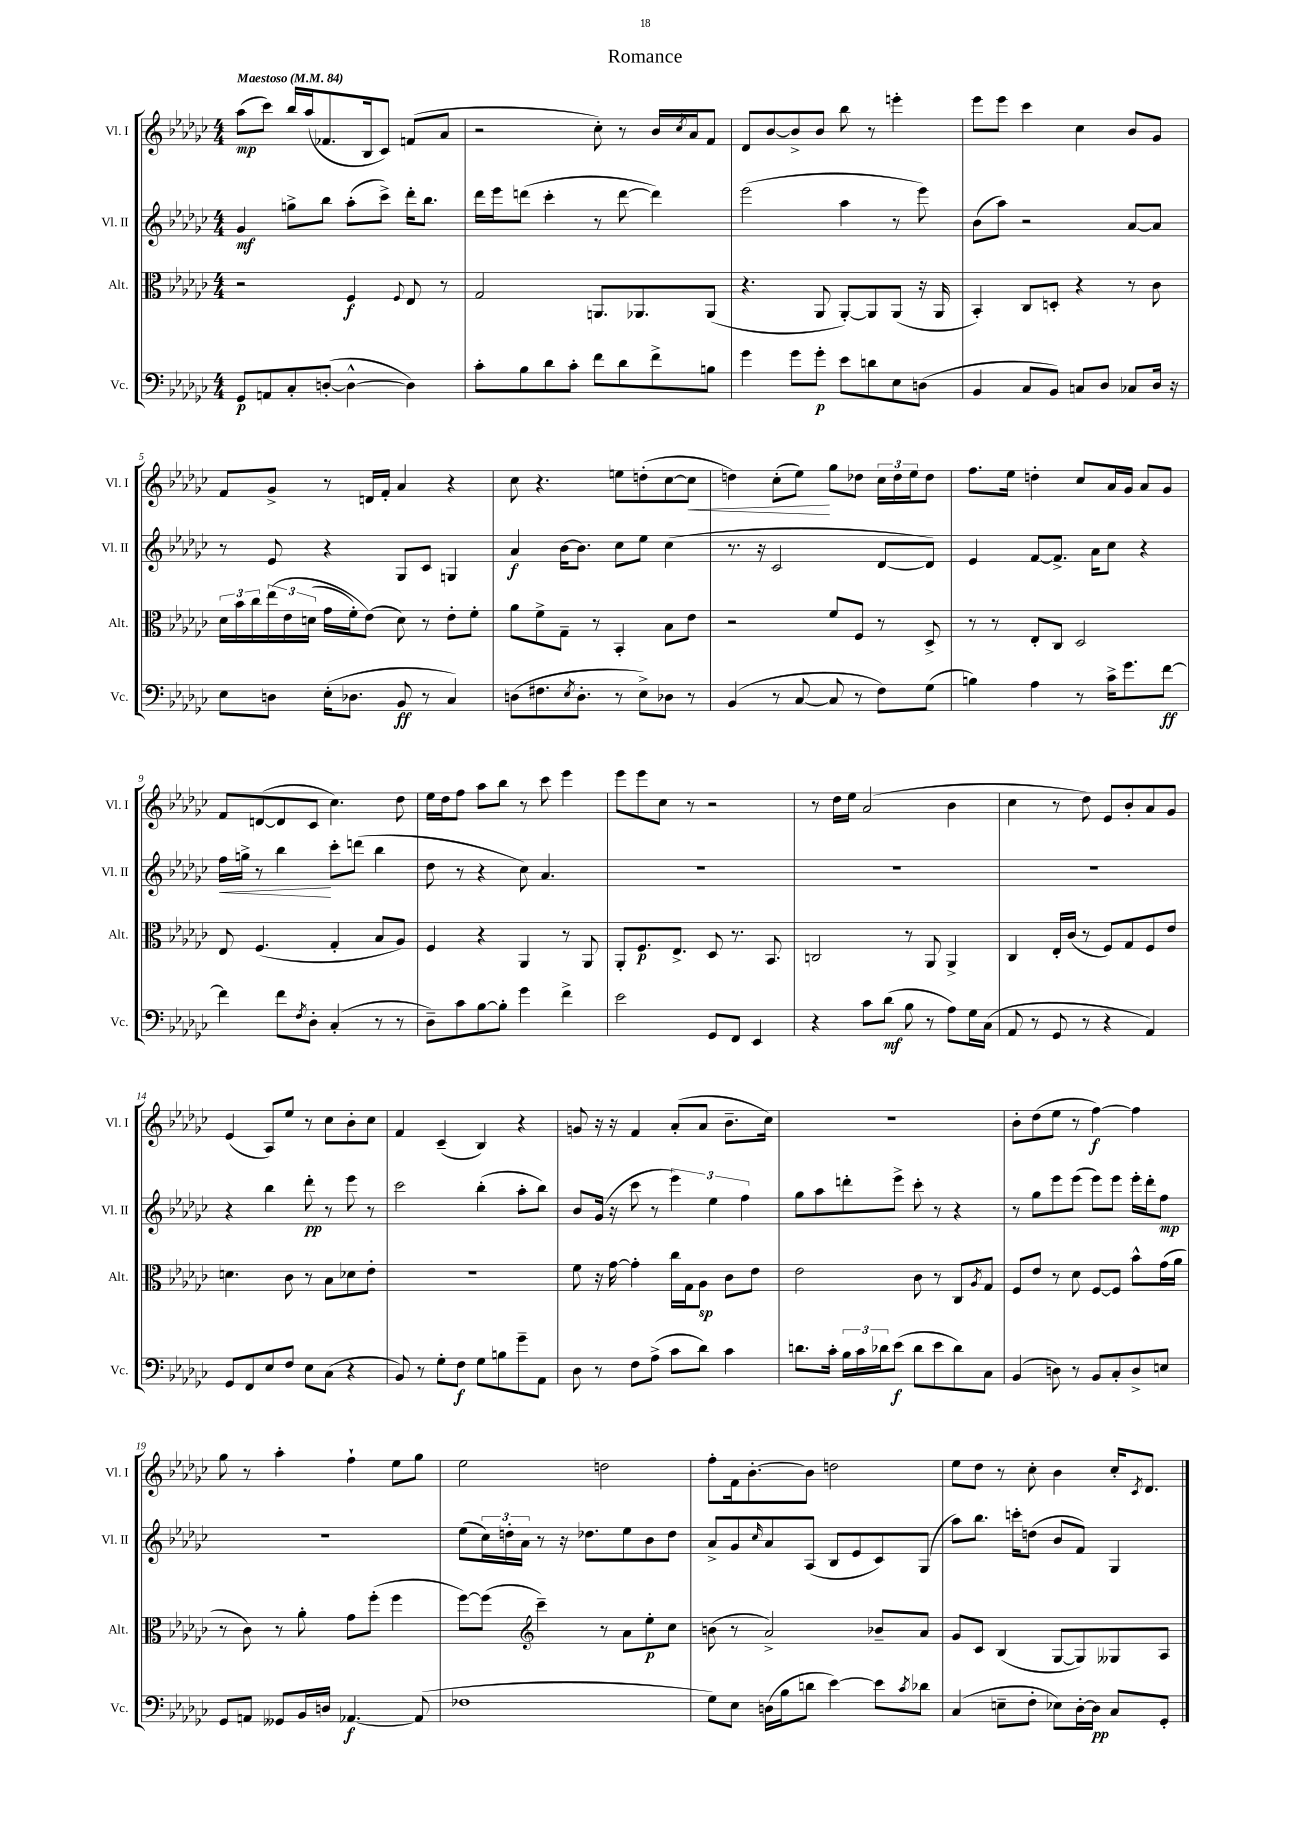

**kern	**kern	**kern	**kern
*staff4	*staff3	*staff2	*staff1
*clefF4	*clefC3	*clefG2	*clefG2
*k[b-e-a-d-g-c-]	*k[b-e-a-d-g-c-]	*k[b-e-a-d-g-c-]	*k[b-e-a-d-g-c-]
*M4/4	*M4/4	*M4/4	*M4/4
*MM84	*MM84	*MM84	*MM84
8GG-/L	2r	4g-/	(8aa-\L
8AA/	.	.	8ccc-\J)
8C-'/	.	8gg^\L	16bb-/LL
.	.	.	(16aa-/J
([8D'/J	.	8bb-\J	8.f-/
4D^^\_	4F/	(8aa-'\L	.
.	.	.	16B-/k
.	.	8ccc-^\J)	8c-/J)
.	8qqF/	.	.
4D\])	8E-/	16ddd-'\LK	(8f/L
.	.	8.bb-\J	.
.	8r	.	8a-/J
=	=	=	=
8c-'\L	2G-/	16ddd-\LL	2r
.	.	16eee-\J	.
8B-\	.	(8ddd\J	.
8d-\	.	4ccc-'\	.
8c-'\J	.	.	.
8f\L	8.AA/L	8r	8cc-'\)
8d-\	.	[8ddd\	8r
.	8.AA-/	.	.
8f^\	.	4ddd\])	16b-/LL
.	.	.	8qcc-/
.	.	.	16a-/J
8B\J	(8AA-/J	.	8f/J
=	=	=	=
4g-\	4.r	(2eee-\	8d-/L
.	.	.	[8b-/
8g-\L	.	.	8b-^/]
8g-'\J	8AA-/	.	8b-/J
8e-\L	[8AA-'/L)	4aa-\	8bb-\
8d\	8AA-/]	.	8r
8E-\	(8AA-/J	8r	4eee'\
(8D\J	16r	8eee-\)	.
.	16AA-/	.	.
=	=	=	=
4BB-/	4BB-'/)	(8b-\L	8eee-\L
.	.	8aa-\J)	8eee-\J
8C-/L	8C-/L	2r	4ccc-\
8BB-/J)	8D'/J	.	.
8C/L	4r	.	4cc-\
8D-/J	.	.	.
8C-/L	8r	[8a-/L	8b-/L
16D-/Jk	8c-\	8a-/]J	8g-/J
16r	.	.	.
=	=	=	=
8E-\L	24d-\LL	8r	8f/L
.	24b-\	.	.
.	24cc-\	.	.
8D\J	&(24ee-\	8e-/	8g-^/J
.	24e-\	.	.
.	(24d\JJ	.	.
(16E-'\LK	16g-\LL	4r	8r
8.D-\J	16f'\J)	.	.
.	(8e-\J&)	.	16d/LL
.	.	.	16f'/JJ
8BB-/	8d\)	8G-/L	4a-/
8r	8r	8c-/J	.
4C-/)	8e-'\L	4G/	4r
.	8f'\J	.	.
=	=	=	=
(8D\L	8a-\L	4a-/	8cc-\
8.F#\	8f^\	.	4.r
.	8G-~\J	[16b-\LK	.
8qE-/	.	.	.
8.D'\J	.	8.b-\]J	.
.	8r	.	.
8r	4BB-'/	8cc-\L	8ee\L
8E-^\L)	.	8ee-\J	(8dd'\
8D-\J	8B-\L	(4cc-\	[8cc-\
8r	8e-\J	.	8cc-\]J
=	=	=	=
(4BB-/	2r	8.r	4dd\)
.	.	16r	.
8r	.	2c-/	(8cc-'\L
[8C-/	.	.	8ee-\J)
8C-/]	8f/L	.	8gg-\L
8r	8F/J	.	8dd-\J
8F\L)	8r	[8d-/L	24cc-\LL
.	.	.	24dd-\
.	.	.	24ee-\J
(8G-\J	8D-^/	8d-/]J)	8dd-\J
=	=	=	=
4B\)	8r	4e-/	8.ff\L
.	8r	.	.
.	.	.	16ee-\Jk
4A-\	8E-'/L	[8f/L	4dd'\
.	8C-/J	8.f^/]J	.
8r	2D-/	.	8cc-/L
.	.	16a-\LK	.
16c-^\LK	.	8cc-\J	16a-/L
8.g-\	.	.	16g-/JJ
.	.	4r	8a-/L
[8f\J	.	.	8g-/J
=	=	=	=
4f\]	8E-/	16ff\LL	8f/L
.	.	16gg^\JJ	.
.	(4.F/	8r	([8d/
8f\L	.	4bb-\	8d/]
8qF/	.	.	.
8D-'\J	.	.	8c-/J
(4C-'/	4G-'/	8ccc-'\L	4.cc-\)
.	.	(8ddd\J	.
8r	8B-/L	4bb-\	.
8r	8A-/J)	.	8dd-\
=	=	=	=
8D-~\L)	4F/	8dd-\	16ee-\LL
.	.	.	16dd-\J
8c-\	.	8r	8ff\J
[8B-\	4r	4r	8aa-\L
8B-'\]J	.	.	8bb-\J
4g-\	4AA-/	8cc-\)	8r
.	.	4.a-/	8ccc-\
4f^\	8r	.	4eee-\
.	8AA-/	.	.
=	=	=	=
2e-\	8AA-'/L	1r	8eee-\L
.	8.F/	.	8eee-\
.	.	.	8cc-\J
.	8.E-^/J	.	.
.	.	.	8r
8GG-/L	8D-/	.	2r
8FF/J	8.r	.	.
4EE-/	.	.	.
.	8.BB-/	.	.
=	=	=	=
4r	2C/	1r	8r
.	.	.	16dd-\LL
.	.	.	16ee-\JJ
8c-\L	.	.	(2a-/
(8d-\J	.	.	.
8B-\	8r	.	.
8r	8AA-/	.	.
8A-\L)	4AA-^/	.	4b-\
16G-\L	.	.	.
(16C-\JJ	.	.	.
=	=	=	=
8AA-/	4C-/	1r	4cc-\
8r	.	.	.
8GG-/	16E-'/LL	.	8r
.	(16c-/JJ	.	.
8r	8r	.	8dd-\)
4r	8F/L)	.	8e-/L
.	8G-/	.	8b-'/
4AA-/)	8F/	.	8a-/
.	8e-/J	.	8g-/J
=	=	=	=
8GG-/L	4.d\	4r	(4e-/
8FF/	.	.	.
8E-/	.	4bb-\	8A-/L)
8F/J	8c-\	.	8ee-/J
8E-\L	8r	8ddd-'\	8r
(8C-\J	8B-\L	8r	8cc-\L
4r	8d-\	8eee-\	8b-'\
.	8e-'\J	8r	8cc-\J
=	=	=	=
8BB-/)	1r	2ccc-\	4f/
8r	.	.	.
8G-'\L	.	.	(4c-~/
8F\J	.	.	.
8G-\L	.	(4bb-'\	4B-/)
8B\	.	.	.
8g-~\	.	8aa-'\L	4r
8AA-\J	.	8bb-\J)	.
=	=	=	=
8D-\	8f\	8b-/L	8g/
8r	16r	(16g-/Jk	16r
.	[16g-\	16r	16r
8F\L	4g-'\]	8ccc-\	4f/
(8A-^\J	.	8r	.
8c-\L	16cc-\LL	6eee-\)	(8a-'/L
.	16G-\J	.	.
8d-\J)	8A-\J	.	8a-/J
.	.	6ee-\	.
4c-\	8c-\L	.	8.b-~\L
.	.	6ff\	.
.	8e-\J	.	.
.	.	.	16cc-\Jk)
=	=	=	=
8.d\L	2e-\	8gg-\L	1r
.	.	8aa-\	.
16c-'\Jk	.	.	.
24B-\LL	.	8ddd'\	.
24c-\	.	.	.
24d-\J	.	.	.
(8e-\J	.	8eee-^\J	.
8d-\L	8c-\	8ccc-'\	.
8e-\	8r	8r	.
8d-\)	8C-/L	4r	.
.	8qA-/	.	.
8C-\J	8G-/J	.	.
=	=	=	=
(4BB-/	8F/L	8r	8b-'\L
.	8e-/J	8gg-\L	(8dd-\
8D\)	8r	8eee-\	8ee-\J
8r	8d-\	(8eee-\J	8r
8BB-/L	[8F/L	8eee-\L)	[4ff\)
8C-'/	8F/]J	8eee-\J	.
8D^/	8b-^^\L	16eee-'\LL	4ff\]
.	.	16ddd-'\J	.
8E/J	(16g-\L	8ff\J	.
.	16a-\JJ	.	.
=	=	=	=
8GG-/L	8r	1r	8gg-\
8AA/J	8c-\)	.	8r
8GG--/L	8r	.	4aa-'\
16BB-/L	8a-'\	.	.
16D/JJ	.	.	.
[4.AA-/	8g-\L	.	4ff`\
.	(8ff'\J	.	.
.	4ff\	.	8ee-\L
(8AA-/]	.	.	8gg-\J
=	=	=	=
1F-	[8ff\L)	(8ee-\L	2ee-\
.	(8ff\]J	24cc-\L)	.
.	.	24dd'\	.
.	.	24a-\JJ	.
*	*clefG2	*	*
.	4ccc-~\)	8r	.
.	.	16r	.
.	.	8.dd-\L	.
.	8r	.	2dd\
.	8a-\L	8ee-\	.
.	8ee-'\	8b-\	.
.	8cc-\J	8dd-\J	.
=	=	=	=
8G-\L)	(8b\	8a-^/L	8ff'\L
8E-\J	8r	8g-/	16f\k
.	.	.	[8.b-'\
.	.	16qqcc-/	.
(16D\LL	2a-^/)	8a-/	.
16B-\J	.	.	.
8d\J	.	(8A-/J	8b-\]J
[4e-\)	.	8B-/L	2dd\
.	.	8e-/	.
8e-\]L	8b-~/L	8c-/)	.
8qc-/	.	.	.
8d-\J	8a-/J	(8G-/J	.
=	=	=	=
(4C-/	8g-/L	8aa-\L)	8ee-\L
.	8c-/J	8.bb-\J	8dd-\J
8E~\L	(4B-/	.	8r
.	.	16ccc'\LK	.
8F'\J	.	(8dd\J	8cc-'\
8E-\L)	[8G-/L	8b-/L	4b-\
[16D-'\L	8G-/])	8f/J)	.
16D-\]JJ	.	.	.
8C-/L	8G--/	4G-/	16cc-'/LK
.	.	.	8qc-/
.	.	.	8.d-/J
8GG-'/J	8A-/J	.	.
==	==	==	==
*-	*-	*-	*-
